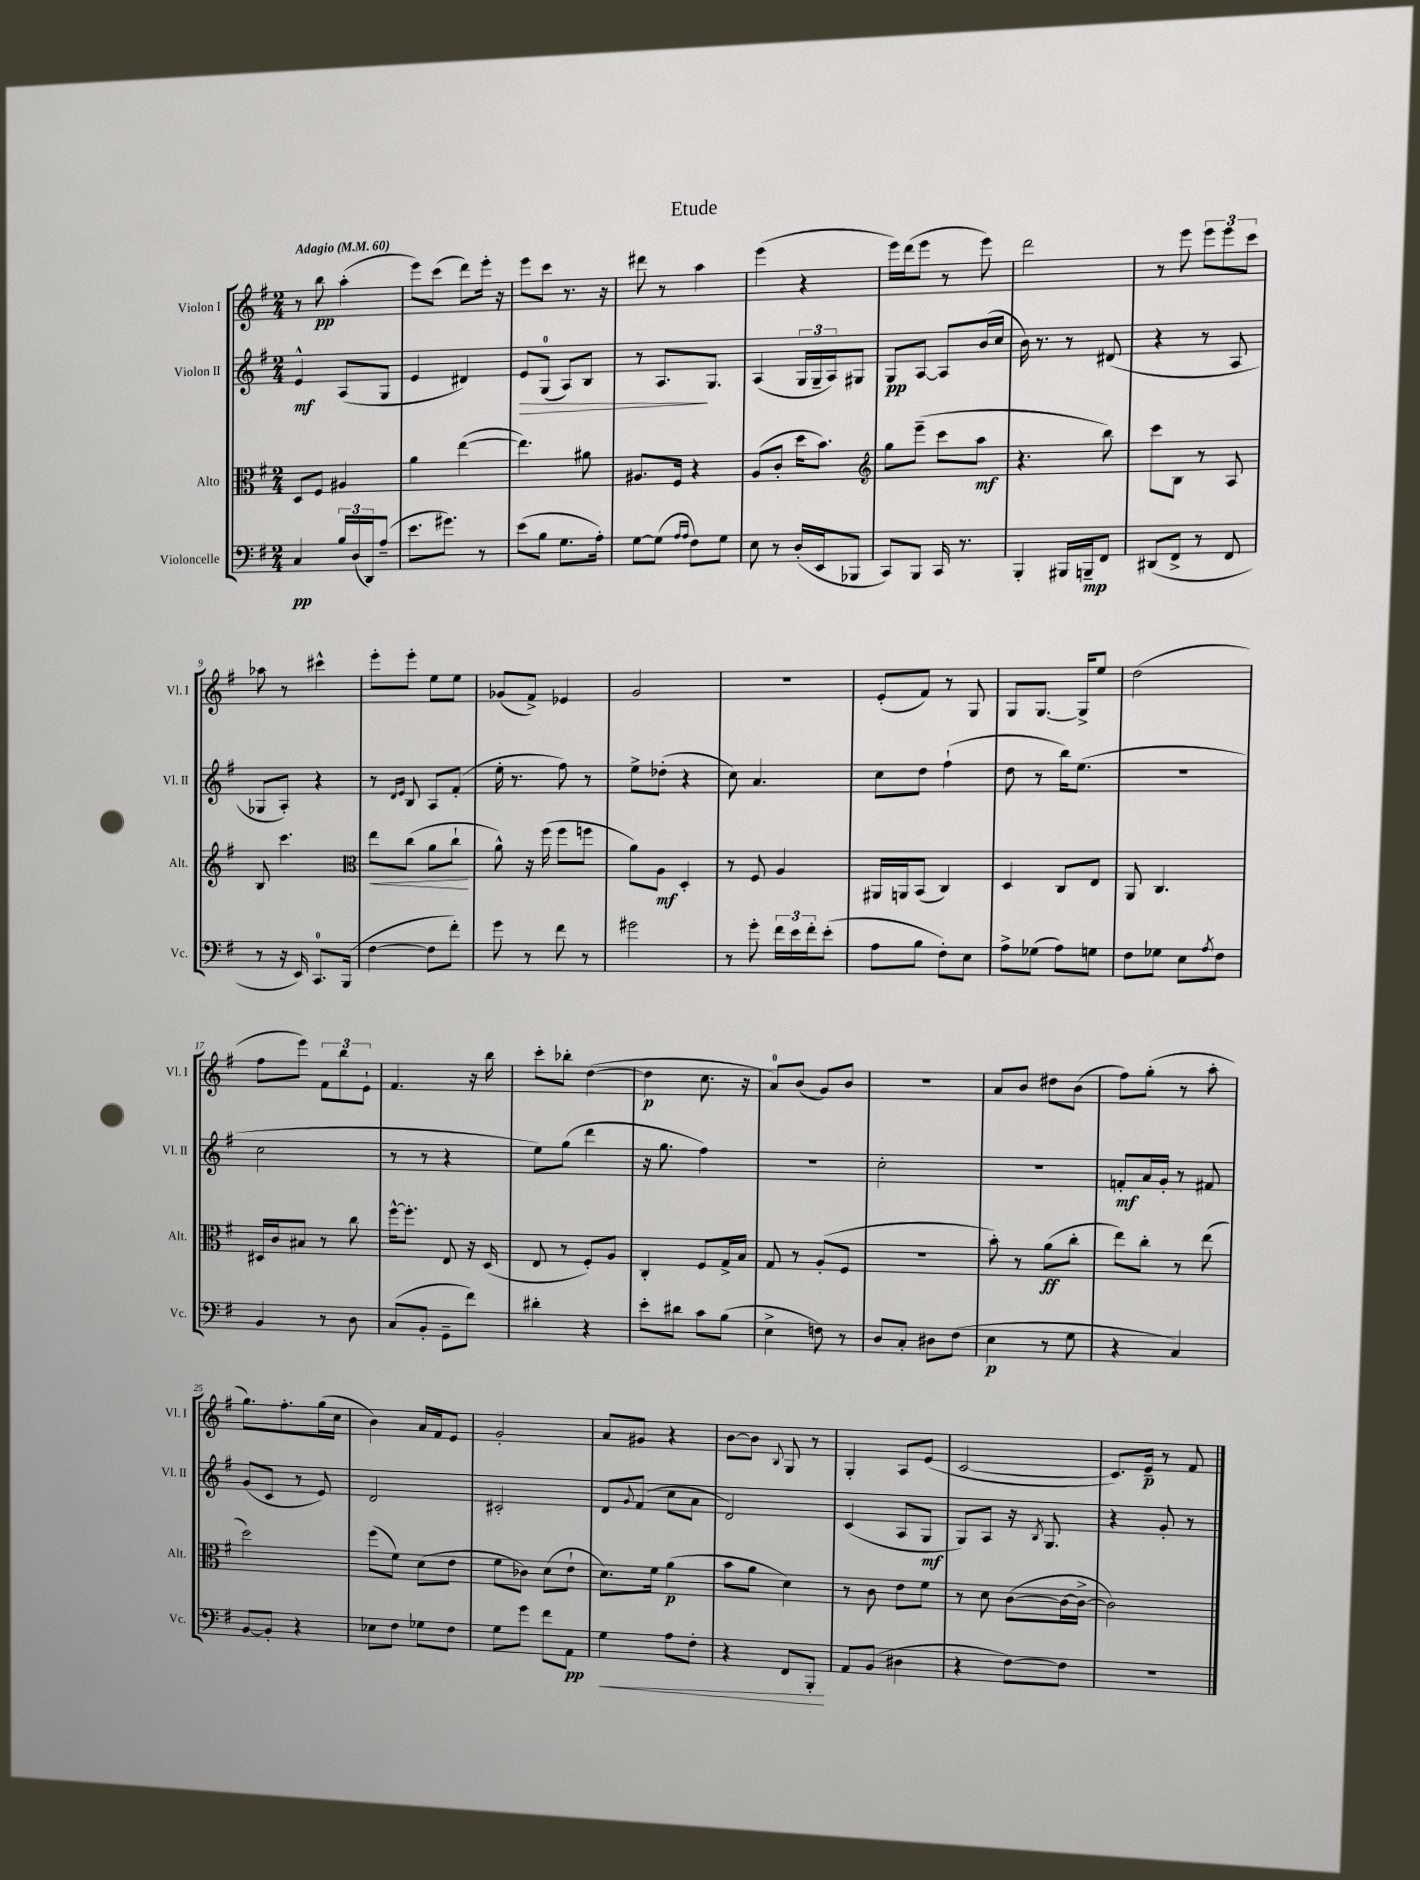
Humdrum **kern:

**kern	**kern	**kern	**kern
*staff4	*staff3	*staff2	*staff1
*clefF4	*clefC3	*clefG2	*clefG2
*k[f#]	*k[f#]	*k[f#]	*k[f#]
*M2/4	*M2/4	*M2/4	*M2/4
*MM60	*MM60	*MM60	*MM60
4C/	8D/L	4e^^/	8r
.	8F#/J	.	8bb\
24B/LL	4A#/	(8A/L	(4aa'\
(24D/	.	.	.
24DD/J)	.	.	.
(8A~/J	.	8G/J	.
=	=	=	=
8.e\L	4a\	4e/	8eee\L)
.	.	.	(8ccc\J
8.g#\J)	.	.	.
.	([4ee\	4d#/)	8ddd\L)
8r	.	.	16eee'\Jk
.	.	.	16r
=	=	=	=
(8e\L	4.ee\])	8e/L	8eee\L
8B\J	.	(8G/J	8ccc\J
8.G\L	.	8A/L)	8.r
.	8a#\	8B/J	.
16A'\Jk)	.	.	16r
=	=	=	=
[8G\L	8.A#/L	8r	8ddd#\
(8G\]J	.	8.A/L	8r
.	16F#/Jk	.	.
16qqA/LL	.	.	.
16qqA/JJ	.	.	.
8F#\L)	4r	.	4aa\
.	.	8.G/J	.
8G\J	.	.	.
=	=	=	=
8E\	(8A/L	(4A/	(4eee\
8r	8c'/J	.	.
(16D'/LL	16dd\LK	24G/LL	4r
.	.	24G~/	.
16EE/J	8.b\J)	.	.
.	.	24A/J)	.
8BBB-/J	.	8G#/J	.
=	=	=	=
*	*clefG2	*	*
8CC/L)	8gg\L	8G/L	16eee\LL)
.	.	.	(16ddd\J
8BBB/J	(8eee~\J	[8A/J	8eee\J
16CC/	8ccc\L	8A/]L	8r
8.r	.	.	.
.	8aa\J	(16b/L	8eee\)
.	.	16cc/JJ	.
=	=	=	=
4BBB'/	4.r	16b\)	2ddd\
.	.	8.r	.
16BBB#/LL	.	8r	.
16BBB~/J	.	.	.
8FF#/J	8bb\)	(8d#/	.
=	=	=	=
(8DD#/L	8ccc\L	4r	8r
8FF#^/J	8B\J	.	8eee\
8r	8r	8r	12eee\L
.	.	.	12eee\
8FF#/	8A/	8A/	.
.	.	.	12ccc\J
=	=	=	=
8r	8B/	8G-/L	8aa-\
16r	4.ccc\	8A'/J)	8r
16EE/)	.	.	.
8.CC/L	.	4r	4ccc#^^\
(16BBB/Jk	.	.	.
=	=	=	=
*	*clefC3	*	*
[4F#\	8ee\L	8r	8eee'\L
.	.	16qqd/LL	.
.	.	16qqe/JJ	.
.	(8cc\J	8B/	8eee'\J
8F#\]L	8a\L	8A/L	8ee\L
8f#'\J)	8cc`\J	(8f#'/J	8ee\J
=	=	=	=
8g\	8a^^\)	16ee'\	(8g-/L
.	.	8.r	.
8r	16r	.	8f#^/J)
.	(16ff#\	.	.
8f#\	8ff#\L	8ff#\)	4e-/
8r	8ff\J	8r	.
=	=	=	=
2g#\	8a\L)	8ee^\L	2g/
.	8A\J	(8dd-'\J	.
.	4D'/	4r	.
=	=	=	=
8r	8r	8cc\)	2r
8g'\	8F#/	4.a/	.
24f#\LL	4A/	.	.
24e\	.	.	.
24f#'\J	.	.	.
(8e'\J	.	.	.
=	=	=	=
8A\L	16AA#/LL	8cc\L	(8e'/L
.	16AA/J	.	.
8B\J	(8BB/J	8dd\J	8f#/J)
8F#'\L)	4C/)	(4ff#`\	8r
8E\J	.	.	8G/
=	=	=	=
8A^\L	4D/	8dd\	8G/L
(8G-\J	.	8r	[8.G/J
8A\L)	8C/L	16bb\LK)	.
.	.	(8.ee\J	16G^/]LK
8G\J	8E/J	.	8ee/J
=	=	=	=
8F#\L	8AA/	2r	(2dd\
8G-\J	4.C/	.	.
8E\L	.	.	.
8qA/	.	.	.
8F#\J	.	.	.
=	=	=	=
4BB/	16D#/LL	2cc\	8ff#\L
.	16c/J	.	.
.	8B#/J	.	8eee\J)
8r	8r	.	12f#\L
.	.	.	12bb\
8D\	8cc\	.	.
.	.	.	12e`\J
=	=	=	=
(8C/L	[16ff#^^\LK	8r	4.f#/
.	8.ff#'\]J	.	.
8BB'/J	.	8r	.
8GG~\L	8E/	4r	.
8f#\J)	16r	.	16r
.	(16D/	.	16bb\
=	=	=	=
4d#'\	8E/	8ee\L)	8ccc'\L
.	8r	(8gg\J	8bb-'\J
4r	8F#'/L)	4ddd\	([4dd\
.	8A/J	.	.
=	=	=	=
8e'\L	4C'/	16r	4dd\]
.	.	8.gg\	.
8d#\J	.	.	.
8c\L	8F#/L	4ff#\)	8.cc\
(8B\J	16G^/L	.	.
.	16B/JJ	.	16r
=	=	=	=
4E^\	8G/	2r	8a/L)
.	8r	.	(8b/J
8F\)	(8A'/L	.	8g/L)
8r	8F#/J	.	8b/J
=	=	=	=
8D/L	2r	2cc'\	2r
8C'/J	.	.	.
8D#\L	.	.	.
(8F#\J	.	.	.
=	=	=	=
4E\	8b'\)	2r	8a/L
.	8r	.	8b/J
8r	(8a\L	.	8dd#\L
8G\	8cc'\J	.	(8b\J
=	=	=	=
4r	8ee\L)	8f'/L	8ff#\L)
.	8cc'\J	16a/L	(8gg'\J
.	.	16g'/JJ	.
4C/)	8r	8r	8r
.	(8ee\	8f#/	8aa'\
=	=	=	=
[8BB/L	2dd\)	(8g/L	8.gg\L)
8BB'/]J	.	8c/J	.
.	.	.	8.ff#'\
4r	.	8r	.
.	.	8e/)	(16gg\L
.	.	.	16cc\JJ
=	=	=	=
8E-\L	(8ff#\L	2d/	4b\)
8F#\J	8f#\J)	.	.
8G-\L	(8d\L	.	16a/LL
.	.	.	16f#/J
8F#\J	8e\J	.	8e/J
=	=	=	=
8G\L	8f#\L	2c#'/	2g'/
8g\J	8c-\J)	.	.
8f#\L	(8d\L	.	.
8AA\J	8e`\J	.	.
=	=	=	=
4G\	8.d\L)	8d/L	8a/L
.	.	8qqg/	.
.	.	(8f#/J	8g#/J
.	16f#\Jk	.	.
8A\L	(4a\	8cc\L	4r
8F#'\J	.	8a\J	.
=	=	=	=
4r	8b\L	2d/)	[8b\L
.	8a\J	.	8b\]J
.	.	.	8qqB/
8FF#/L	4d\)	.	8G/
8BBB'/J	.	.	8r
=	=	=	=
8AA/L	8r	(4c/	4G'/
(8BB/J	8c\	.	.
4D#\	8e\L	8A/L	8A/L
.	8f#\J	8G/J	(8e/J
=	=	=	=
4r	8r	8G/L)	[2c/
.	8d\	8A/J	.
[8F#\L)	([8c\L	16r	.
.	.	8qB/	.
.	.	8.G/	.
8F#\]J	16c\_L	.	.
.	16c^\_JJ	.	.
=	=	=	=
2r	2c\])	4r	8.c/]L)
.	.	.	16e~/Jk
.	.	8g'/	8r
.	.	8r	8f#/
==	==	==	==
*-	*-	*-	*-
